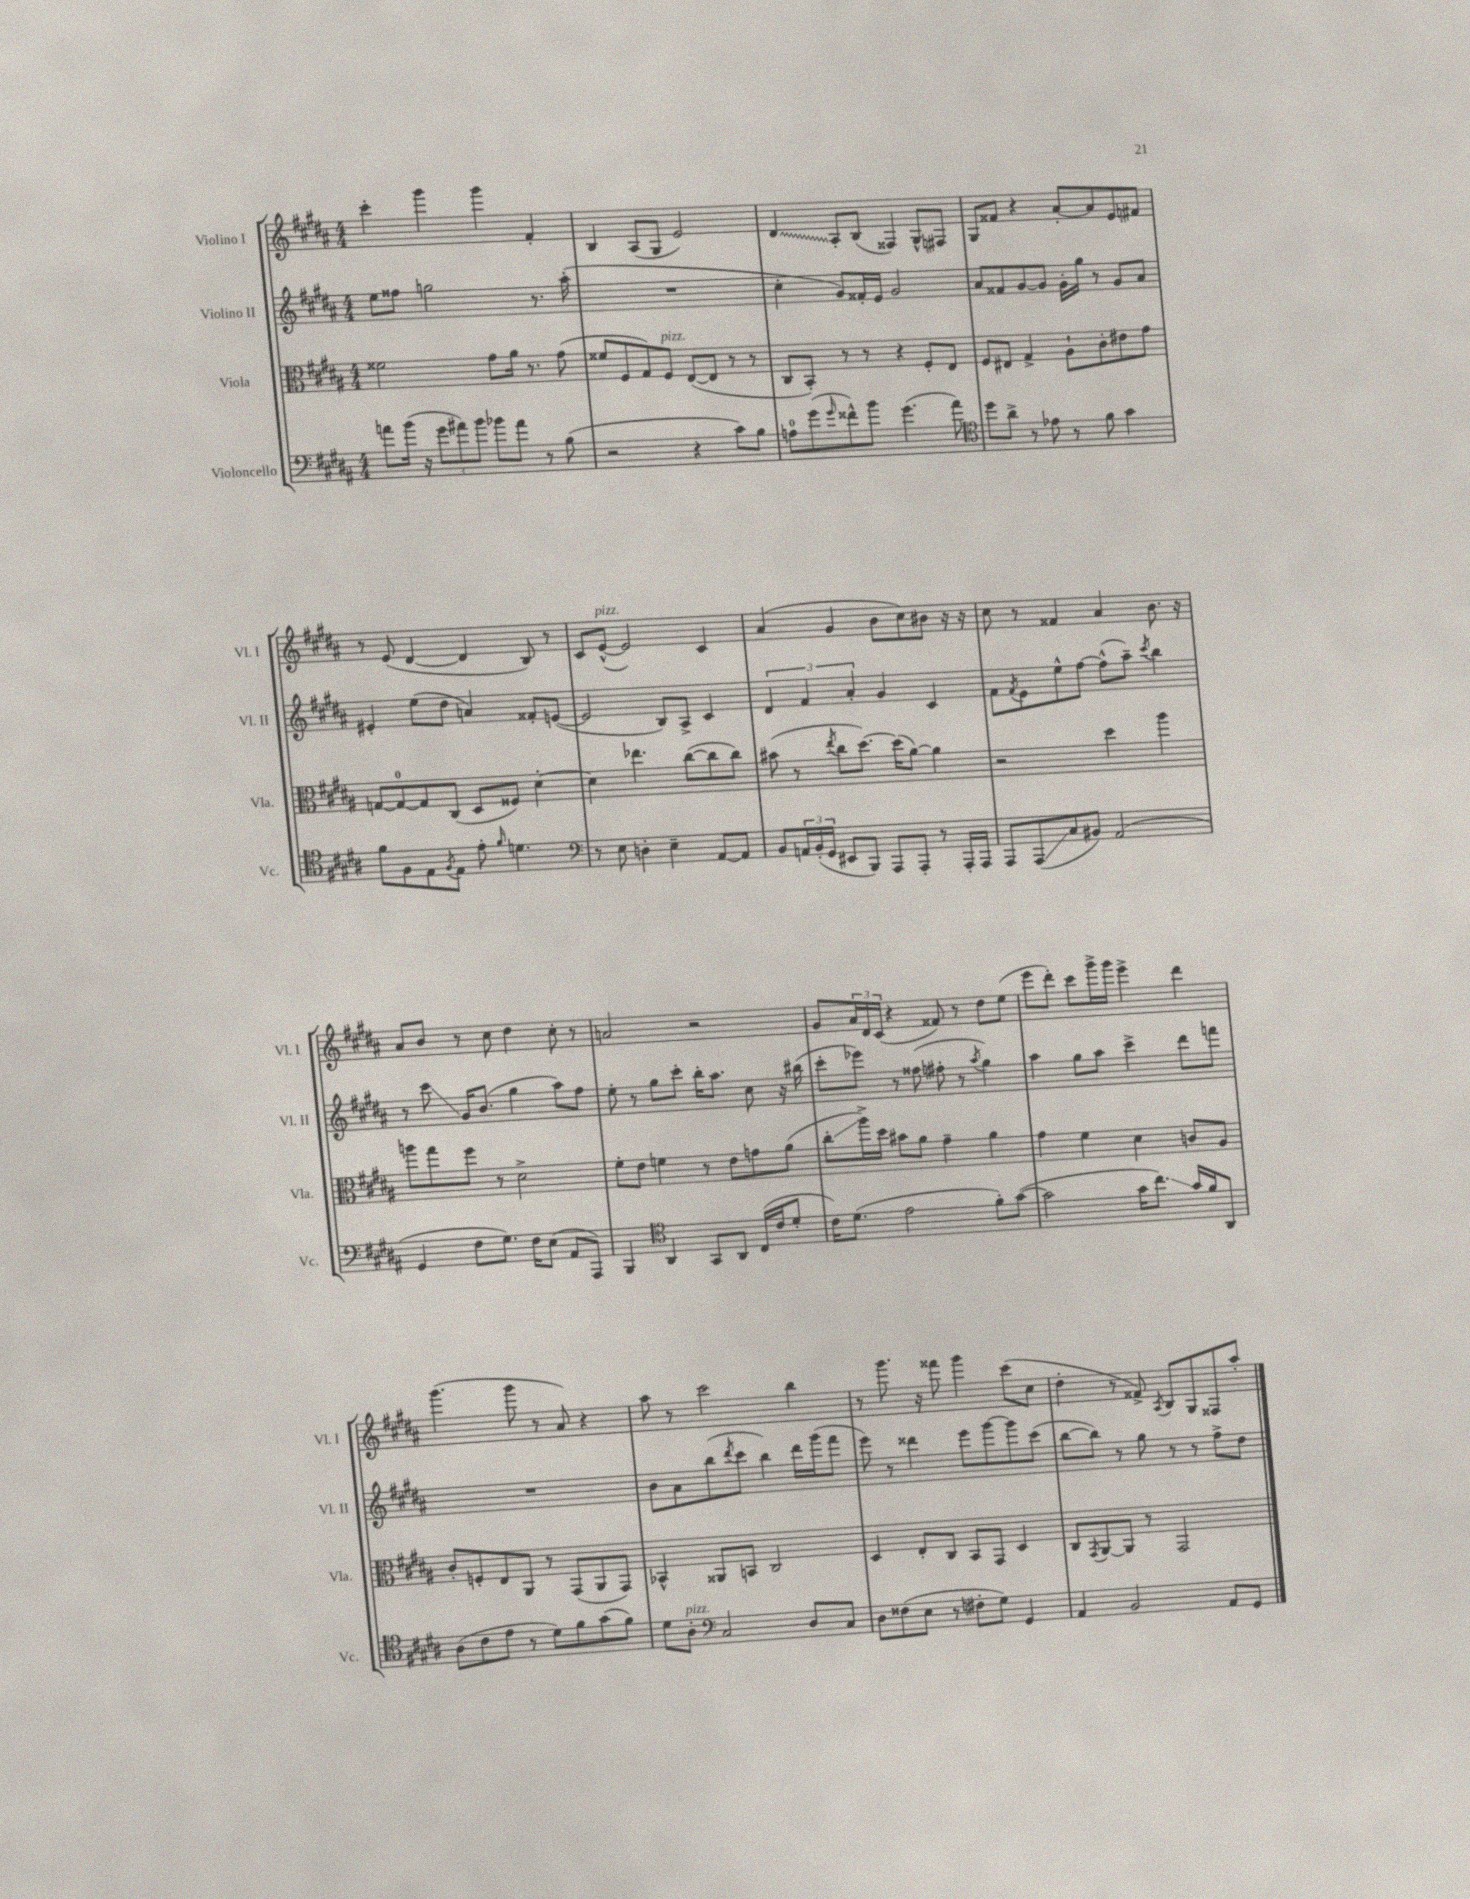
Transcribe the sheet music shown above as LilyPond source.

<<
\new StaffGroup <<
\new Staff = "s0" \with { instrumentName = "Violino I" shortInstrumentName = "Vl. I" } {
    \clef treble \key b \major \numericTimeSignature \time 4/4
    cis'''4-. gis'''4 gis'''4 fis'4-. |
    b4 ais8( gis8 e'2) |
    \once \override Glissando.style = #'zigzag dis'4\glissando ais8-. b8( fisis4) gis8-^ fis8 |
    gis8 fisis'8 r4 ais'8~-. ais'8 e'8 fis'8 |
    r8 e'8( dis'4~ dis'4 b8) r8 |
    cis'8 e'8~-^^\markup { \italic "pizz." }( e'2) cis'4 |
    ais'4( gis'4 b'8 cis''8) bis'8 r16 r16 |
    cis''8 r8 fisis'4 ais'4 b'8. r16 |
    ais'8 b'8 r8 cis''8 dis''4 cis''8-. r8 |
    a'2 r2 |
    gis'8 \tuplet 3/2 { ais'16 dis'16 cis'16( } r4 fisis'8) r8 dis''8 e''8( |
    e'''8 dis'''8-.) cis'''8 gis'''16-> gis'''16 e'''4-> dis'''4 |
    gis'''4.( gis'''8 r8 ais'8) r4 |
    ais''8 r8 cis'''2 b''4 |
    r8 gis'''8. r16 fisis'''8 gis'''4 cis'''8( cis''8 |
    dis''4-. r8 fisis'8->) \acciaccatura { ais8 } b8 gis8 fisis8 ais''8-. \bar "|." |
}
\new Staff = "s1" \with { instrumentName = "Violino II" shortInstrumentName = "Vl. II" } {
    \clef treble \key b \major \numericTimeSignature \time 4/4
    e''8 fisis''8 g''2 r8. ais''16-.( |
    R1 |
    cis''4-. gis'8) fisis'16-. e'16 gis'2 |
    ais'8 fisis'8 gis'8~ gis'8 gis'16-. gis''16 r8 gis'8 ais'8 |
    eis'4-. e''8( dis''8 a'4) fisis'8-. e'8~( |
    e'2 b8) ais8-> cis'4 |
    \tuplet 3/2 { dis'4 fis'4 ais'4-. } gis'4 cis'4 |
    fis'8 \acciaccatura { fis'8 } e'8 e''8-^ fis''8~ fis''8-^( ais''8--) \acciaccatura { cis'''8 } b''4 |
    r8 cis'''8\glissando gis'16 b'8.( gis''4 ais''8) fis''8 |
    e''8-. r8 gis''8 cis'''8-. b''16-. ais''8. cis''8 r16 bis''16( |
    cis'''8-. ees'''8) r8 fisis''8( fis''8-. r8 \acciaccatura { ais''8 } gis''4) |
    ais''4 gis''8 ais''8 cis'''4-> dis'''8 f'''8 |
    R1 |
    b'8 ais'8 b''8( \acciaccatura { dis'''8 } cis'''8 b''4) dis'''16 gis'''16( fis'''8 |
    e'''8) r8 disis'''4 e'''8 gis'''8~ gis'''8 cis'''8( |
    b''8~ b''8) r8 gis''8 r8 r8 fis''8-> dis''8 \bar "|." |
}
\new Staff = "s2" \with { instrumentName = "Viola" shortInstrumentName = "Vla." } {
    \clef alto \key b \major \numericTimeSignature \time 4/4
    fisis'2 gis'8 ais'16 r8. gis'8( |
    fisis'8 fis8 gis8) fis8^\markup { \italic "pizz." } e8~( e8 r8 r8 |
    cis8 b,8-.) r8 r8 r4 fis8-. e8 |
    fis8 eis8 gis4-> ais8-! cis'8-. eis'8 gis'8 |
    g8~ g8-0~ g8 cis8( dis8 fisis8) dis'4~-. |
    dis'4 ees''4. cis''8~( cis''8 cis''8) |
    bis'8( r8 \acciaccatura { e''8 } cis''8 dis''8.~) dis''16( ais'8~) ais'4 |
    r2 dis''4 ais''4 |
    a''8 gis''8 fis''8 r8 dis'2-> |
    fis'8-. e'8 f'4 r8 e'8 g'8 ais'8( |
    cis''8-.\glissando ais''16->) dis''16 bis'8 ais'8 gis'4-- ais'4 |
    gis'4 fis'4 dis'4 c'8 ais8 |
    cis'8-. f8-. e8 ais,8 r8 gis,8( ais,8 gis,8) |
    bes,4-^ aisis,8 b,8 cis2 |
    dis4 e8-. cis8 b,8 gis,8 dis4 |
    cis8 \acciaccatura { gis,8 } ais,8~ ais,8 r8 gis,2 \bar "|." |
}
\new Staff = "s3" \with { instrumentName = "Violoncello" shortInstrumentName = "Vc." } {
    \clef bass \key b \major \numericTimeSignature \time 4/4
    a'8 b'16( r16 \tuplet 3/2 { gis'8 ais'8) b'8 } bes'8 ais'8 r8 b8( |
    r2 r4 cis'8) b8 |
    a8-0 gis'8( \grace { gis'16 } fisis'8-^) b'8 gis'4.( ais'8) |
    \clef tenor dis''8 ais'8-> r8 ees'8 r8 fis'8 gis'4 |
    fis'8 fis8 e8 \acciaccatura { fis8 } e8 e'8-. \grace { fis'16 } d'4. |
    \clef bass r8 e8 d4-. e4-- ais,8~ ais,8 |
    b,8 \tuplet 3/2 { a,16 b,16-.( gis,16 } eis,8 b,,8) ais,,8 ais,,8-. r8 ais,,16-. ais,,16 |
    ais,,8 ais,,8\glissando( cis8 bis,8) ais,2( |
    gis,4 fis8 gis8.) fis16 e8( ais,8 ais,,8) |
    b,,4 \clef tenor ais,4 gis,8 ais,8 cis16( cis'16 dis'8-. |
    cis'16) dis'8.( e'2 fis'8-.) gis'8~( |
    gis'2 gis'16 cis''8.\glissando) gis'16 fis'16 ais,8 |
    ais8( cis'8 e'8 r8 dis'8) fis'8 gis'8( fis'8) |
    dis'8 ais8-.^\markup { \italic "pizz." } \clef bass cis2 dis8 cis8 |
    dis8 fisis8( e8 r8 fis8-. gis8) gis,4 |
    ais,4 b,2 ais,8 gis,8 \bar "|." |
}
>>
>>
\layout { \context { \Score \remove "Bar_number_engraver" } }
